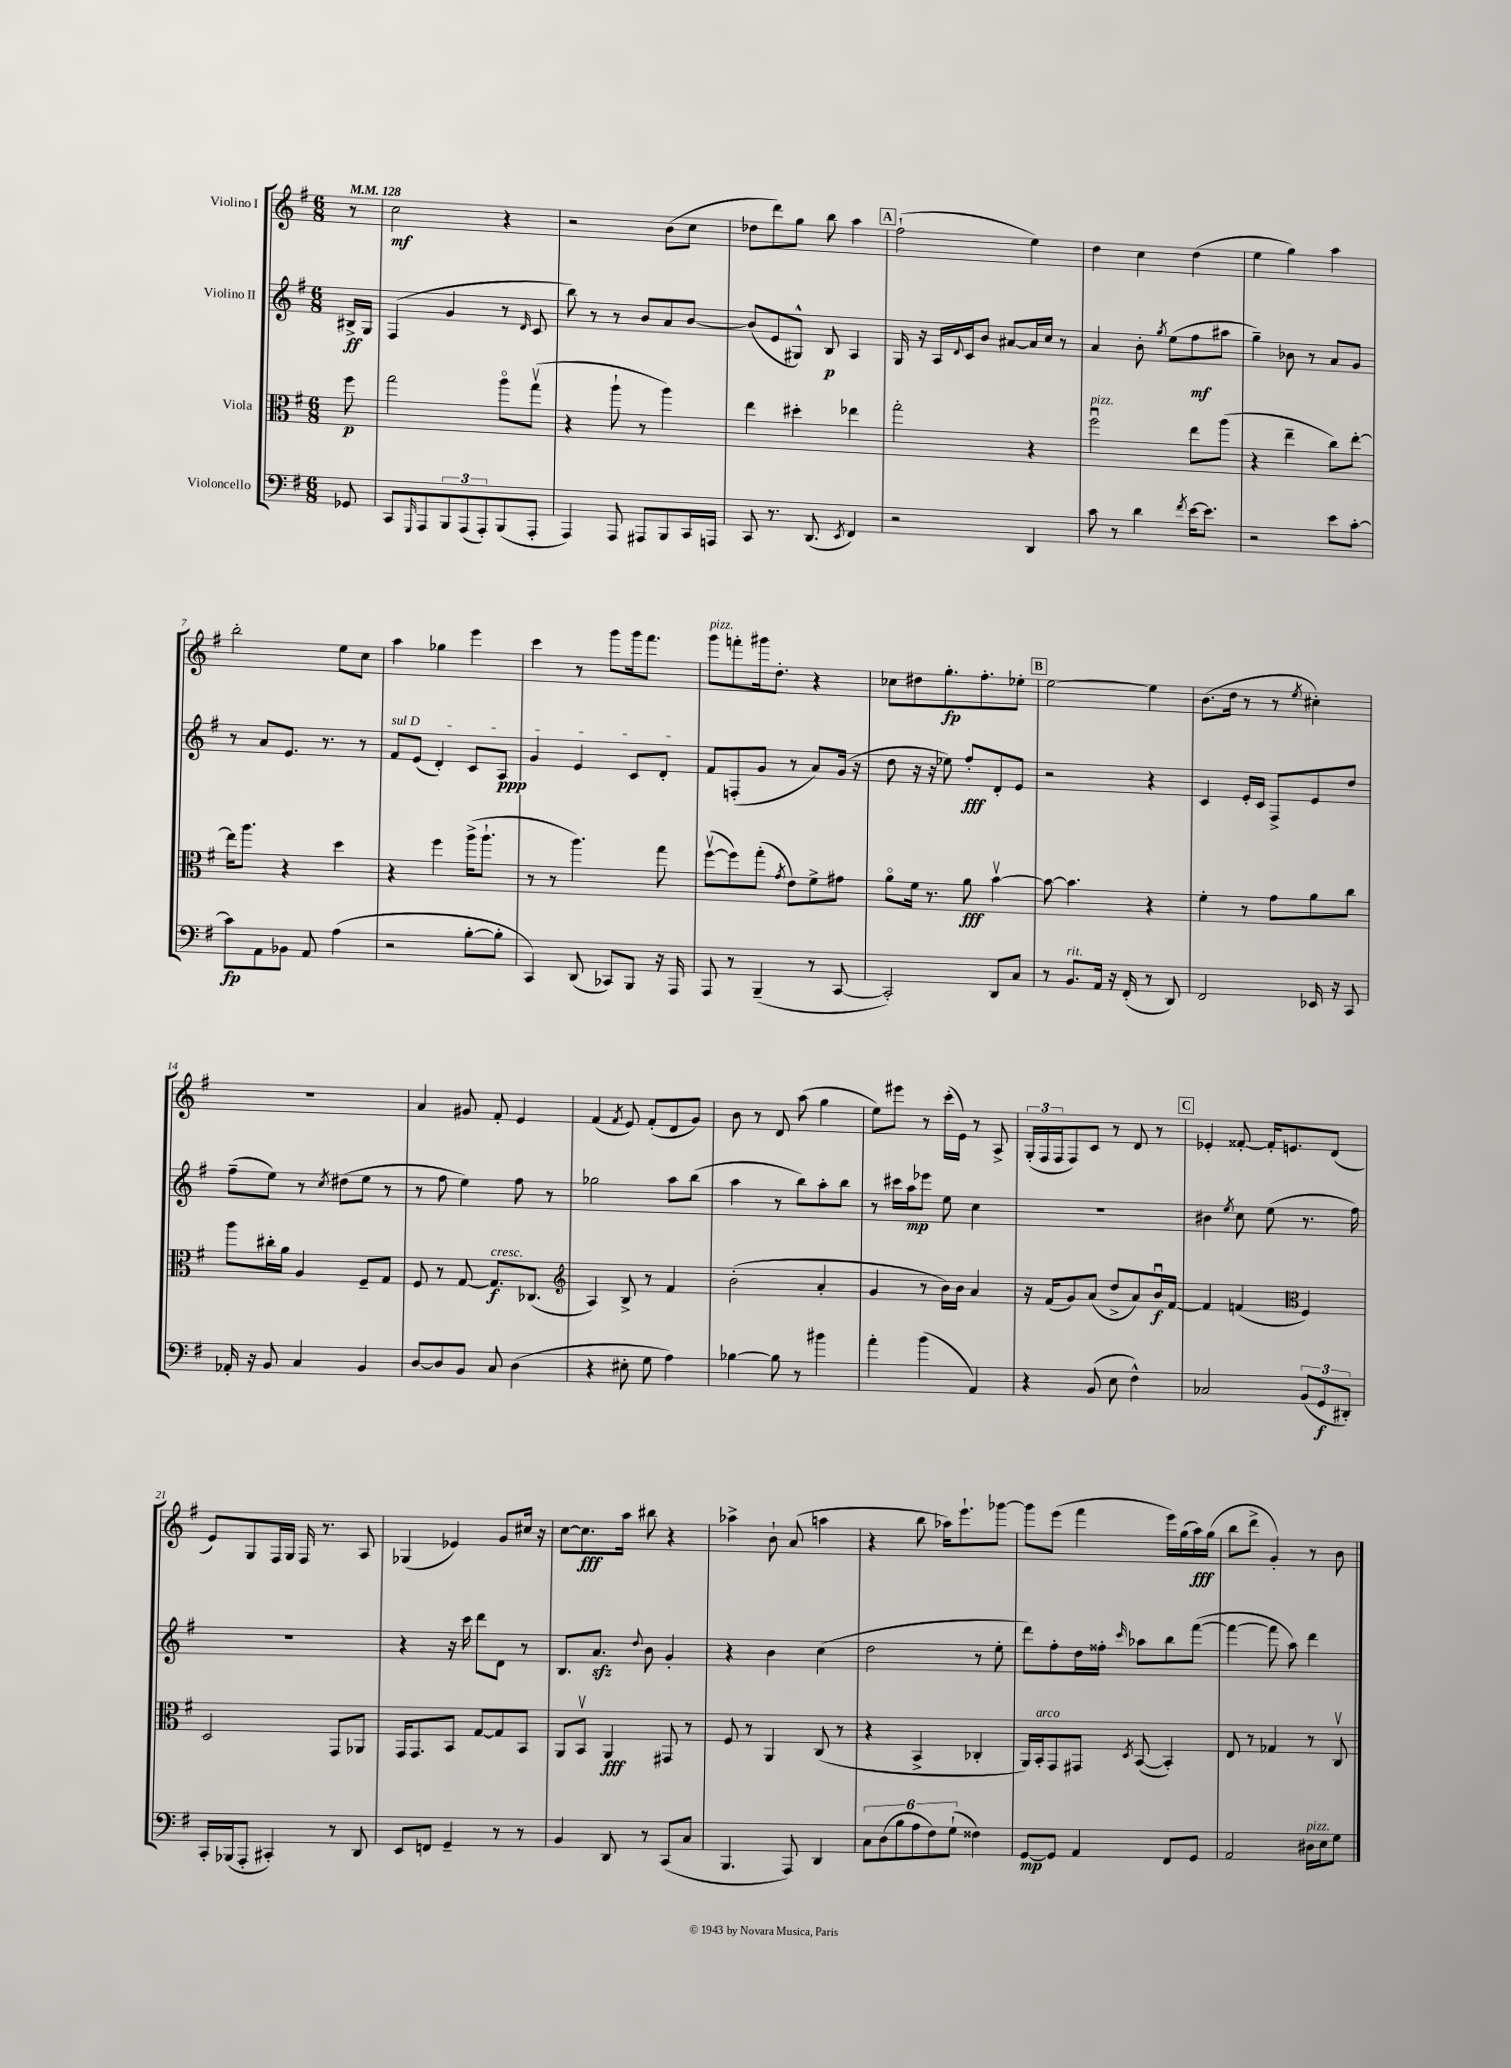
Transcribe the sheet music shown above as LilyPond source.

<<
\new StaffGroup <<
\new Staff = "s0" \with { instrumentName = "Violino I" } {
    \clef treble \key g \major \numericTimeSignature \time 6/8 \partial 8 \tempo 4 = 128
    r8 |
    c''2\mf r4 |
    r2 b'8( c''8 |
    des''8 d'''8) g''8 b''8 a''4 |
    \mark \markup { \box "A" } fis''2-!( e''4) |
    d''4 c''4 d''4( |
    e''4 g''4) a''4 |
    b''2-. e''8 c''8 |
    a''4 ges''4 e'''4 |
    c'''4 r8 g'''8 g'''16 fis'''8. |
    g'''8^\markup { \italic "pizz." } f'''8-. gis'''16 d''8.-. r4 |
    ces''8 dis''8 g''8.-.\fp fis''8.-. ees''8-. |
    \mark \markup { \box "B" } e''2~ e''4 |
    b'8.( d''16 r8 r8 \acciaccatura { e''8 } cis''4-.) |
    R2. |
    a'4 gis'8 fis'8-. e'4 |
    fis'4( \acciaccatura { fis'8 } e'8) fis'8-.( d'8 g'8) |
    b'8 r8 d'8 a''8( g''4 |
    e''8) eis'''8 r8 c'''16-.( e'16) r8 a8-> |
    \tuplet 3/2 { g16-.( fis16 fis16 } fis8) c'8 r8 d'8 r8 |
    \mark \markup { \box "C" } ees'4-. fisis'8~-. fisis'16-. e'8. d'8( |
    e'8) g8 fis16 g16 fis16 r8. a8 |
    ges4( ees'4) g'8 cis''16 r16 |
    c''8~ c''8.\fff a''16 bis''8 r4 |
    aes''4-> b'8-! a'8( a''4 |
    r4 b''8 aes''16) e'''8.-! ges'''8~ |
    ges'''8 e'''8( fis'''4 e'''16) g''16( a''16\fff) g''16( |
    b''8 d'''8-> g'4-.) r8 b'8 \bar "|." |
}
\new Staff = "s1" \with { instrumentName = "Violino II" } {
    \clef treble \key g \major \numericTimeSignature \time 6/8 \partial 8
    bis16->\ff g16 |
    fis4( g'4 r8 \grace { d'16 } c'8 |
    b''8) r8 r8 b'8 a'8 b'8~ |
    b'8( e'8 gis8-^) b8\p a4 |
    \mark \markup { \box "A" } g16 r16 a16 \appoggiatura { d'8 } c'16 b'8 ais'8~ ais'16 c''16 r8 |
    a'4 b'8-. \acciaccatura { g''8 } e''8( fis''8\mf ais''8 |
    g''4--) bes'8 r8 a'8 g'8 |
    r8 a'8 e'8. r8. r8 |
    \once \override TextSpanner.bound-details.left.text = \markup { \italic "sul D" } fis'8\startTextSpan e'8( d'4-.) c'8 a8\ppp |
    g'4 e'4 c'8 d'8-.\stopTextSpan |
    fis'8 f8-.( g'8 r8 a'8) g'16( r16 |
    d''8 r16 r16 ees''8) fis''8-.\fff d'8-. e'8 |
    \mark \markup { \box "B" } r2 r4 |
    c'4 e'16-. c'16 fis8-> e'8 d''8 |
    fis''8--( e''8) r8 \acciaccatura { c''8 } dis''8( e''8 r8 |
    r8 fis''8 e''4) fis''8 r8 |
    ges''2 a''8 b''8( |
    a''4 r8 b''8) a''8-. b''8 |
    r8 cis'''16 a''16\mp ees'''8 e''8 c''4 |
    R2. |
    \mark \markup { \box "C" } bis'4 \acciaccatura { e''8 } c''8 e''8( r8. fis''16) |
    R2. |
    r4 r16 c'''16 d'''8 d'8 r8 |
    b8. a'8.\sfz \appoggiatura { d''8 } b'8 g'4-. |
    r4 b'4 c''4( |
    d''2 r8 e''8-. |
    d'''8) fis''8-. d''16 fisis''16-. \grace { c'''16 } aes''8 b''8 fis'''8~( |
    fis'''4~ fis'''8 a''8) d'''4 \bar "|." |
}
\new Staff = "s2" \with { instrumentName = "Viola" } {
    \clef alto \key g \major \numericTimeSignature \time 6/8 \partial 8
    fis''8\p |
    g''2 a''8\flageolet g''8\upbow( |
    r4 a''8-! r8 a''4) |
    e''4 dis''4-. ees''4 |
    \mark \markup { \box "A" } g''2-. r4 |
    fis''2\downbow^\markup { \italic "pizz." } e''8 a''8( |
    r4 e''4-- c''8) e''8~-. |
    e''16 a''8. r4 d''4 |
    r4 fis''4 a''16->( a''8.-! |
    r8 r8 a''4.) g''8 |
    fis''8~\upbow( fis''8) g''8-.( \acciaccatura { g'8 } e'8) fis'8-> gis'8 |
    a'8\flageolet fis'16 r8. a'8\fff b'4~\upbow |
    \mark \markup { \box "B" } b'8~ b'4. r4 |
    fis'4-. r8 g'8 a'8 c''8 |
    a''8 cis''16-. a'16 a4 fis8-- g8 |
    fis8 r8 g8~ g8.\f^\markup { \italic "cresc." } ces8.( |
    \clef treble a4) b8-> r8 fis'4 |
    b'2-.( a'4-. |
    g'4 r8 b'16) b'16 a'4 |
    r16 fis'16( g'8) a'8( d''8-> a'8) b'16\downbow\f fis'16~ |
    \mark \markup { \box "C" } fis'4 f'4( \clef alto fis4) |
    d2 g,8 aes,8 |
    g,16 g,8. b,8 g8~ g8 b,8 |
    a,8 b,8\upbow a,4\fff gis,8 r8 |
    fis8 r8 a,4 c8( r8 |
    r4 b,4-> ces4-. |
    a,16) b,16-.^\markup { \italic "arco" } g,8 gis,8 \acciaccatura { d8 } b,8~( b,4-.) |
    e8 r8 ges4 r8 c8\upbow \bar "|." |
}
\new Staff = "s3" \with { instrumentName = "Violoncello" } {
    \clef bass \key g \major \numericTimeSignature \time 6/8 \partial 8
    ges,8 |
    c,8 \grace { g,,16 } a,,8 \tuplet 3/2 { b,,8 a,,8( a,,8-.) } b,,8( a,,8-. |
    a,,4) a,,8 ais,,8 b,,8 c,16 a,,16 |
    c,8 r8. d,8.( \acciaccatura { e,8 } fis,4) |
    \mark \markup { \box "A" } r2 d,4 |
    c'8 r8 d'4 \acciaccatura { fis'8 } e'16~ e'8. |
    r2 e'8 c'8~-. |
    c'8\fp a,8 bes,8 a,8 a4( |
    r2 b8~-. b8-. |
    c,4) d,8( ces,8) b,,8 r16 a,,16 |
    a,,8 r8 b,,4--( r8 c,8~ |
    c,2-.) d,8 c8 |
    \mark \markup { \box "B" } r8 b,8.^\markup { \italic "rit." } a,16 r16 fis,16-.( r8 d,8) |
    fis,2 ees,16 r16 c,8 |
    aes,16-. r16 b,8 c4 b,4 |
    d8~ d8 b,8 c8 d4( |
    r4 eis8-. g8 a4) |
    bes4~ bes8 r8 bis'4 |
    a'4-. b'4( a,4) |
    r4 b,8( e8 fis4-^) |
    \mark \markup { \box "C" } ces2 \tuplet 3/2 { b,8( g,8\f dis,8-.) } |
    c,16-. bes,,16( a,,8-. cis,4-.) r8 d,8 |
    e,8 f,8 g,4-- r8 r8 |
    b,4 d,8 r8 c,8( c8 |
    b,,4. a,,8) d,4 |
    \tuplet 6/4 { c8 d8( b8 a8 fis8) g8-!( } fisis4) |
    g,8~\mp g,8 a,4 fis,8 g,8 |
    a,2 dis16^\markup { \italic "pizz." } e16 g8 \bar "|." |
}
>>
>>
